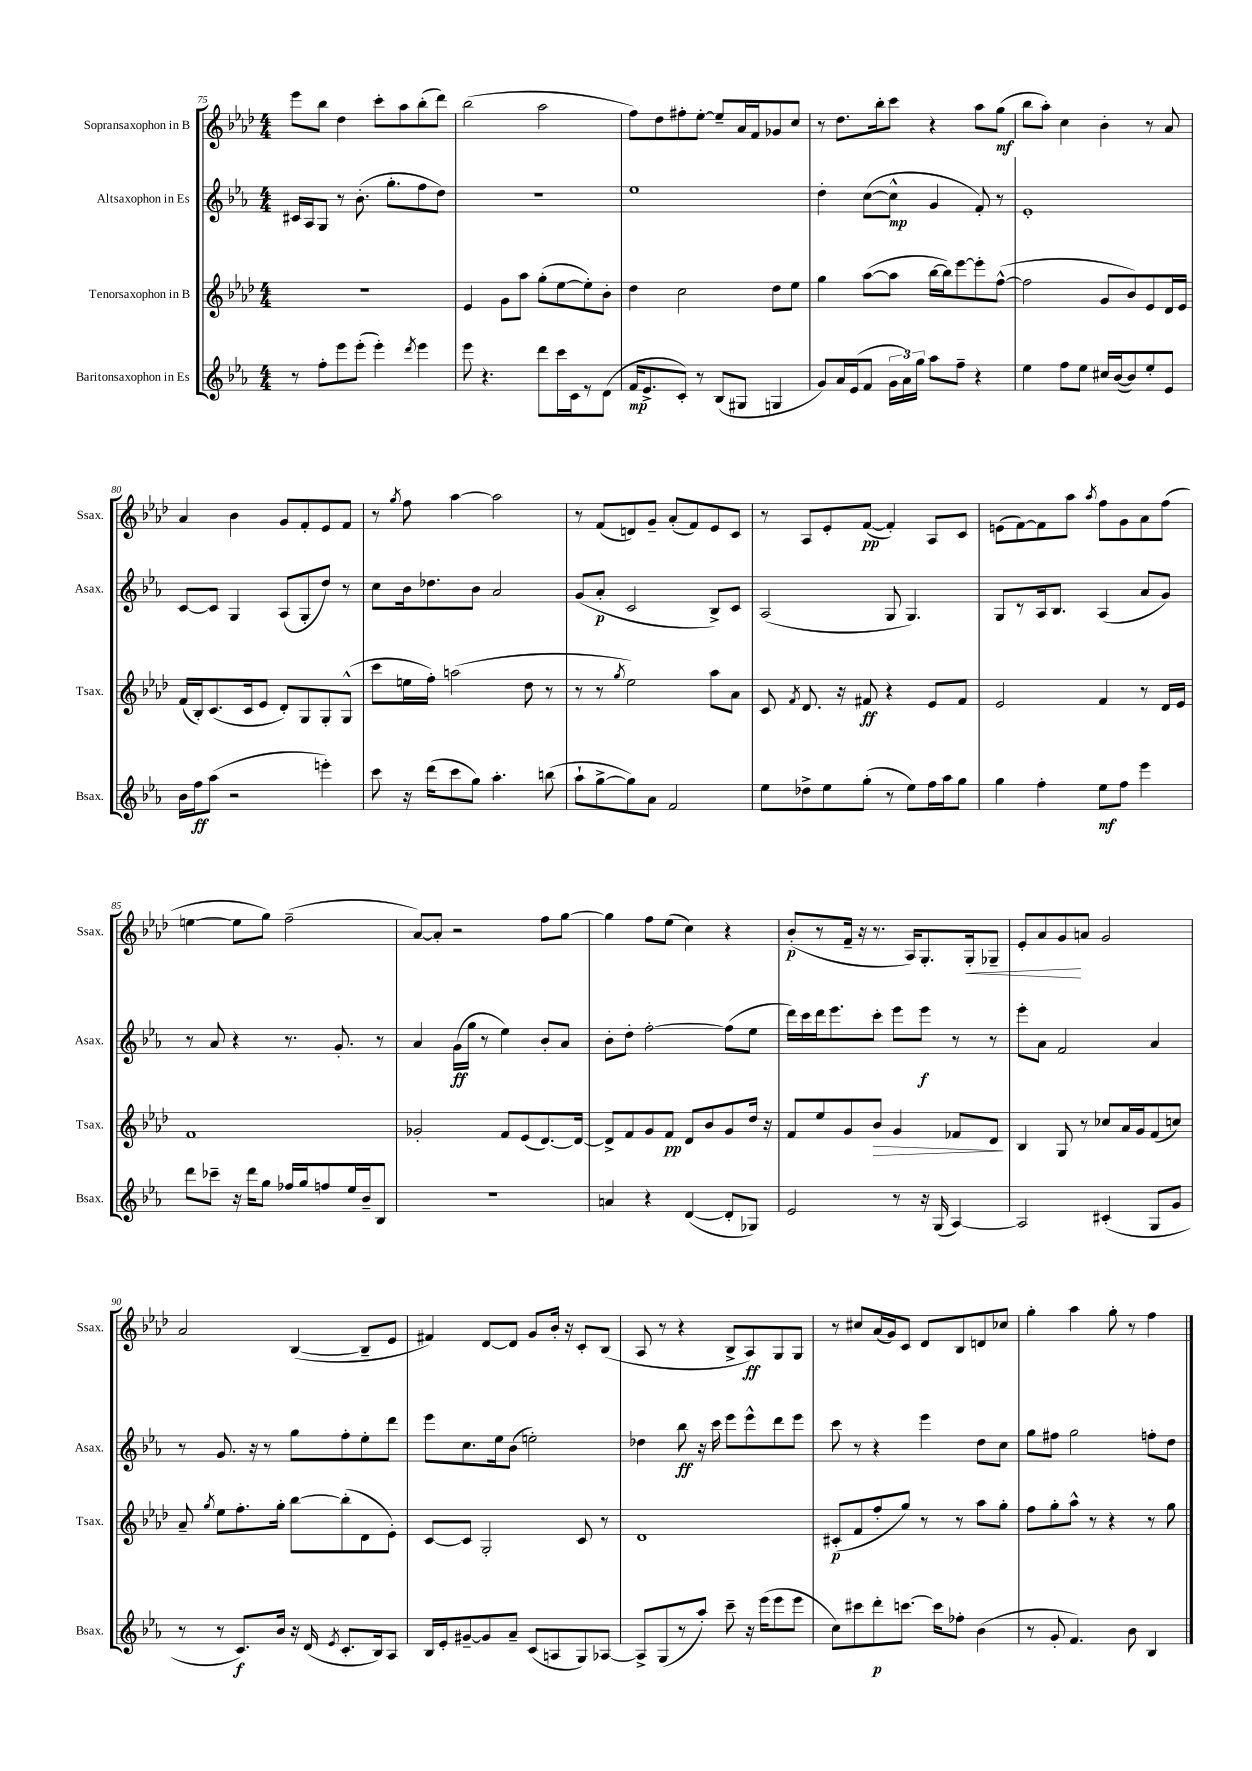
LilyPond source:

<<
\new StaffGroup <<
\new Staff = "s0" \with { instrumentName = "Sopransaxophon in B" shortInstrumentName = "Ssax." } {
    \clef treble \key aes \major \numericTimeSignature \time 4/4
    \autoBeamOff ees'''8[ bes''8] des''4 c'''8[-. aes''8 bes''8-.( des'''8]) |
    bes''2( aes''2 |
    f''8[) des''8 fis''8-. ees''8]~-. ees''8[-- aes'16 f'16 ges'8 c''8] |
    r8 des''8.[ bes''16-. c'''8] r4 aes''8[ g''8]\mf( |
    bes''8[ aes''8]-.) c''4 bes'4-. r8 aes'8 |
    aes'4 bes'4 g'8[ f'8-. ees'8 f'8] |
    r8 \acciaccatura { g''8 } f''8 aes''4~ aes''2 |
    r8 f'8[( d'8) g'8]-- aes'8[-.( f'8) ees'8 c'8] |
    r8 aes8[ ees'8-. f'8]~\pp( f'4-.) aes8[ c'8] |
    e'8[( f'8~) f'8 aes''8] \acciaccatura { aes''8 } f''8[ g'8 aes'8 f''8]( |
    e''4~ e''8[ g''8]) f''2--( |
    aes'8[~) aes'8]-. r2 f''8[ g''8]~ |
    g''4 f''8[ ees''8]( c''4) r4 |
    bes'8[-.\p( r8 f'16]-- r16 r8. aes16[) g8.-. g16-.\< ges8]-- |
    ees'8[-. aes'8 g'8\! a'8] g'2 |
    aes'2 bes4~( bes8[-- ees'8] |
    fis'4) des'8[~ des'8] g'8[ bes'16]-. r16 c'8[-. bes8]( |
    aes8 r8 r4 bes8[-> aes8\ff) g8 g8] |
    r8 cis''8[ aes'16( g'16) c'8] des'8[ bes8 d'8 ces''8] |
    g''4-. aes''4 g''8-. r8 f''4 \bar "|." |
}
\new Staff = "s1" \with { instrumentName = "Altsaxophon in Es" shortInstrumentName = "Asax." } {
    \clef treble \key ees \major \numericTimeSignature \time 4/4
    \autoBeamOff cis'16[ aes16 g8] r8 bes'8.-.( g''8.[-. f''8 d''8]) |
    r1 |
    ees''1 |
    d''4-. c''8[~( c''8]-^\mp g'4 f'8-.) r8 |
    ees'1-. |
    c'8[~ c'8] g4 aes8[( g8-. d''8]) r8 |
    c''8[ bes'16 des''8. bes'8] aes'2 |
    g'8[( aes'8]-.\p c'2 bes8[->) c'8] |
    aes2( g8 g4.) |
    g8[ r8 aes16 bes8.] aes4( aes'8[ g'8]) |
    r8 aes'8 r4 r8. g'8.-. r8 |
    aes'4 g'16[\ff( g''16] r8 ees''4) bes'8[-. aes'8] |
    bes'8[-. d''8]-. f''2~-. f''8[( ees''8] |
    d'''16[) c'''16 d'''16 ees'''8. c'''8]-. ees'''8[ ees'''8]\f r8 r8 |
    ees'''8[-. aes'8] f'2 aes'4 |
    r8 g'8. r16 r8 g''8[ f''8-. ees''8-. d'''8] |
    ees'''8[ c''8. ees''16 bes'8]( e''2-.) |
    des''4 bes''8\ff r16 c'''16 ees'''8[ ees'''8-^ d'''8 ees'''8] |
    c'''8 r8 r4 ees'''4 d''8[ c''8] |
    g''8[ fis''8] g''2 f''8[-. d''8] \bar "|." |
}
\new Staff = "s2" \with { instrumentName = "Tenorsaxophon in B" shortInstrumentName = "Tsax." } {
    \clef treble \key aes \major \numericTimeSignature \time 4/4
    \autoBeamOff r1 |
    ees'4 g'8[ aes''8] g''8[-.( ees''8~ ees''8-.) bes'8]-. |
    des''4 c''2 des''8[ ees''8] |
    g''4 aes''8[~( aes''8] bes''16[~ bes''16) ees'''8~ ees'''8-. f''8]~-^( |
    f''2 g'8[ bes'8) ees'8 des'16 ees'16] |
    f'16[( bes16-.) c'8.( c'16 ees'8] des'8[-.) g8 g8-. g8]-^( |
    c'''8[ e''16 f''16]-.) a''2( des''8 r8 |
    r8 r8 \acciaccatura { g''8 } ees''2) aes''8[ aes'8] |
    c'8 \acciaccatura { f'8 } des'8. r16 fis'8\ff r4 ees'8[ fis'8] |
    ees'2 f'4 r8 des'16[ ees'16] |
    f'1 |
    ges'2-. f'8[ ees'8( des'8.~) des'16]~ |
    des'8[-> f'8 g'8 f'8]\pp des'8[ bes'8 g'8 des''16] r16 |
    f'8[ ees''8 g'8 bes'8]\> g'4 fes'8[ des'8]\! |
    bes4 g8 r8 ces''8[ aes'16 g'16 f'8( c''8]) |
    aes'8-- \acciaccatura { g''8 } ees''8[ f''8.-. g''16]-. bes''8[~ bes''8-.( des'8 ees'8]-.) |
    c'8[~ c'8] g2-. c'8 r8 |
    des'1 |
    cis'8[-.\p( f'8 f''8-. g''8]) r8 r8 aes''8[ g''8]-. |
    f''8[ g''8-. aes''8]-^ r8 r4 r8 g''8 \bar "|." |
}
\new Staff = "s3" \with { instrumentName = "Baritonsaxophon in Es" shortInstrumentName = "Bsax." } {
    \clef treble \key ees \major \numericTimeSignature \time 4/4
    \autoBeamOff r8 f''8[-. ees'''8 ees'''8]-.( ees'''4-.) \acciaccatura { d'''8 } ees'''4 |
    ees'''8 r4. d'''8[ c'''16 c'16 r8 d'8]( |
    f'16[\mp ees'8.-> c'8]-.) r8 bes8[( gis8] g4 |
    g'8[) aes'16 ees'16( f'8] \tuplet 3/2 { g'16[ aes'16) g''16] } aes''8[ f''8]-- r4 |
    ees''4 f''8[ ees''8] cis''16[ bes'16~( bes'8) ees''8-. ees'8] |
    bes'16[ f''16\ff aes''8]( r2 e'''4-.) |
    c'''8 r16 d'''16[( c'''8 g''8]) aes''4.-. b''8( |
    aes''8[-! g''8~-> g''8) aes'8] f'2 |
    ees''8[ des''8-> ees''8 g''8]-.( r8 ees''8[) f''16 aes''16 g''8] |
    g''4 f''4-. ees''8[\mf f''8] ees'''4 |
    d'''8[ ces'''8]-- r16 d'''16[ g''8] fes''16[ g''16 f''8 ees''16 bes'16-- bes8] |
    r1 |
    a'4 r4 d'4~( d'8[-. ges8]) |
    ees'2 r8 r16 g16( aes4~) |
    aes2 cis'4-.( g8[ g'8] |
    r8 r8 c'8.[\f) bes'16] r16 d'16( \acciaccatura { ees'8 } c'8.[-. bes16) aes8] |
    bes16[ ees'16-. gis'8~-- gis'8 aes'8]-- c'8[( a8 g8) aes8]~ |
    aes8[-> g8( r8 aes''8]-.) c'''8-- r16 ees'''16[( ees'''8 ees'''8] |
    c''8[) cis'''8 d'''8-.\p c'''8.]~ c'''16[ fes''8]-. bes'4( |
    r8 g'8-. f'4.) bes'8 bes4 \bar "|." |
}
>>
>>
\layout { \context { \Score currentBarNumber = #75 } }
